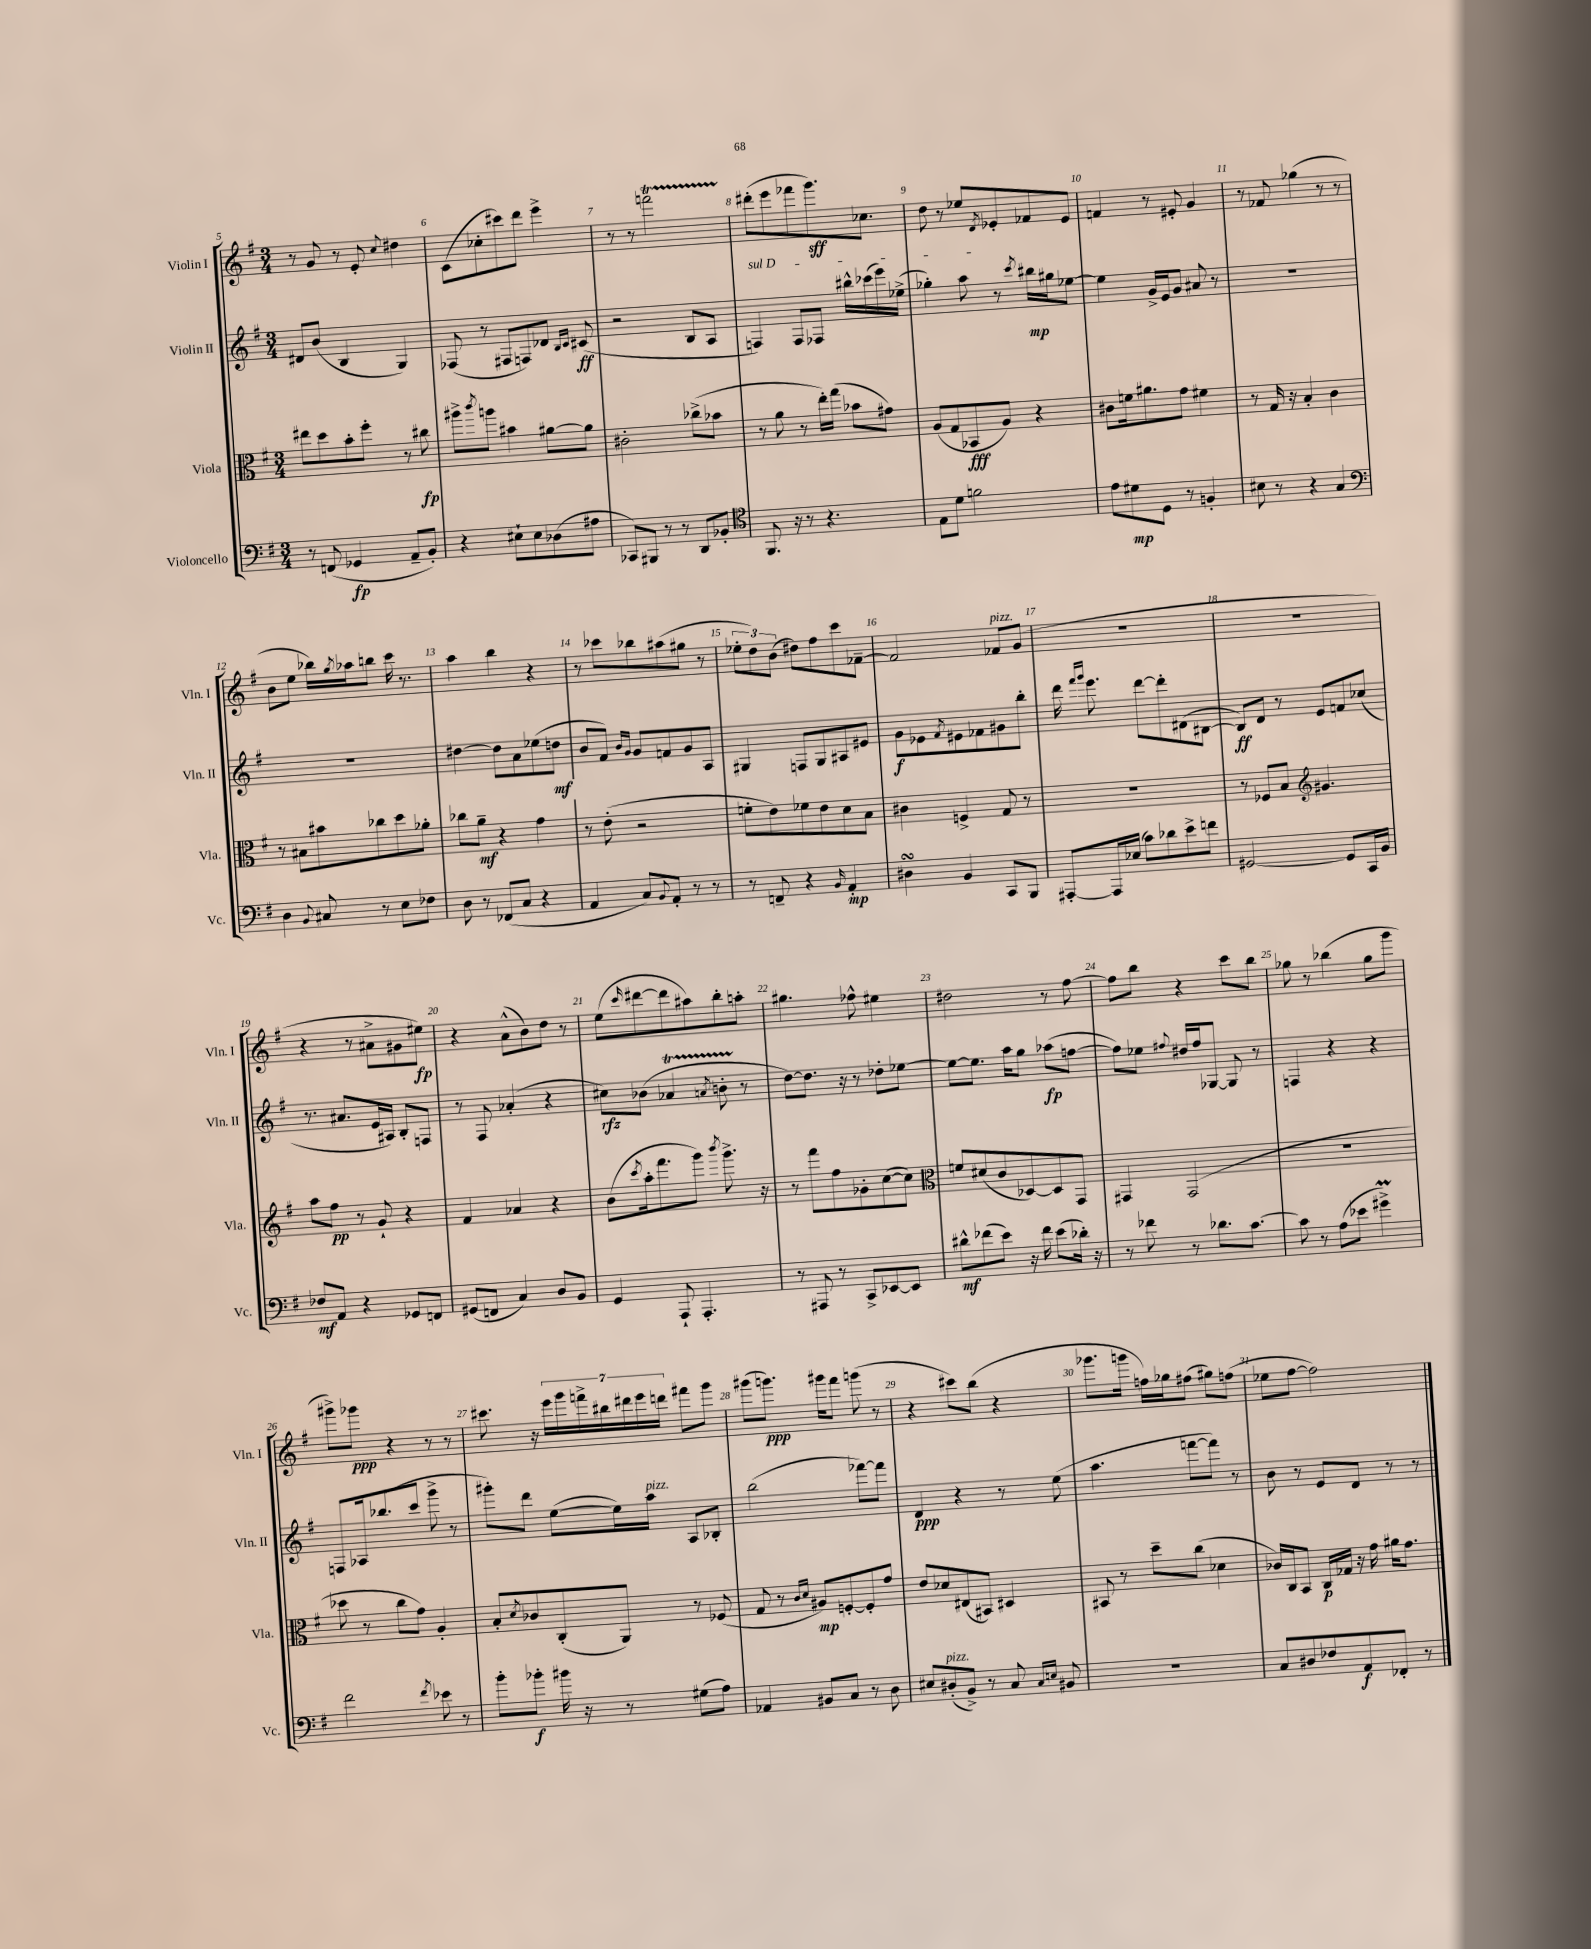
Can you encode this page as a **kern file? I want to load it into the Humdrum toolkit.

**kern	**kern	**kern	**kern
*staff4	*staff3	*staff2	*staff1
*clefF4	*clefC3	*clefG2	*clefG2
*k[f#]	*k[f#]	*k[f#]	*k[f#]
*M3/4	*M3/4	*M3/4	*M3/4
8r	8ee#	8d#	8r
(8FF	8dd	(8b	8g
4GG-	8b'	4B	8r
.	8ff#'	.	8e'
.	.	.	8qqcc
8AA~	8r	4G)	4dd#
8BB')	8cc#	.	.
=	=	=	=
4r	8aa#^	(8F-	(8c
.	8qccc	.	.
.	8aa	8r	8cc-'
8E#`	4b#	8F#	8ccc#)
8E#	.	8F)	8ddd
(8D-	[8a#	8d-	4eee^
.	.	16qqB	.
.	.	16qqc	.
8A#	8a#]	(8c#	.
=	=	=	=
8CC-)	2c#'	2r	8r
8BBB#	.	.	8r
8r	.	.	2fff
8r	.	.	.
8DD	(8cc-^	8B	.
8BB-'	8b-	8A	.
=	=	=	=
*clefC4	*	*	*
8.FF#	8r	4F)	(8ddd#'
.	8a	.	8eee
16r	.	.	.
8r	8r	8F	8fff-
4.r	16ee')	8F-	8.ggg)
.	(16gg	.	.
.	8b-	16bb#^^	.
.	.	(16ccc-	8.cc-
.	8g#)	16eee)	.
.	.	(16ee-^	.
=	=	=	=
8E	(8A	4gg-')	8dd
8d	8G	.	8r
2f	8BB-	8aa	8ee-
.	.	.	8qd
.	8A)	8r	8e-'
.	.	8qccc	.
.	4r	16bb#	8f-
.	.	16gg#	.
.	.	[8ee-	8e-
=	=	=	=
8e	8c#	4ee-]	4f
8d#	16f	.	.
.	8.a#	.	.
8D	.	16g^	8r
.	.	16e	.
8r	8g	8g	8e#'
4F'	4f#	8a#	4g
.	.	8r	.
=	=	=	=
8B#	8r	2.r	8r
8r	16G	.	8f-
.	16r	.	.
4r	4B'	.	(4gg-
4G	4c	.	8r
.	.	.	8r
=	=	=	=
*clefF4	*	*	*
4D	8r	2.r	8b
.	8B#	.	8ee
8qqBB	.	.	.
8C#	8b#	.	16bb-)
.	.	.	8qgg
.	.	.	16aa-
8r	8cc-	.	8bb
8E	8dd	.	16ccc
.	.	.	8.r
8F-	8a-'	.	.
=	=	=	=
8D	8cc-	[4dd#	4aa
8r	8a~	.	.
(8FF-	4r	8dd#]	4bb
8C	.	8a	.
4r	4g	(8ee-	4r
.	.	8dd	.
=	=	=	=
4AA	8r	8b	8r
.	(8e'	8f#)	8ccc-
.	.	16qqb	.
.	.	16qqg	.
8C)	2r	8g	8bb-
8qqBB	.	.	.
8AA'	.	8f	(8aa#
8r	.	8g	8gg#
8r	.	8A	8r
=	=	=	=
8r	8f'	4G#	12ee-'
.	.	.	12dd)
8FF~	8e)	.	.
.	.	.	(12b
4r	8f-	8F	8dd#)
.	8e	8G#	8ff#
16qqBB	.	.	.
4AA'	8d	8A#	8ccc
.	8B	8e#	[8f-~
=	=	=	=
4D#	4c#	8g	2f-]
.	.	8e-	.
.	.	8qf#	.
4BB	4F^	8e#	.
.	.	8f-	.
8CC	8G	8g#	8f-
8BBB	8r	8bb'	(8g
=	=	=	=
[8AAA#'	2.r	16ddd	2.r
.	.	16qqfff#	.
.	.	16qqggg	.
.	.	8.eee	.
16AAA#]	.	.	.
(16E-	.	.	.
8c)	.	[8ddd	.
8d-	.	8ddd']	.
8e^	.	(8d#	.
8f	.	[8B#	.
=	=	=	=
[2GG#	8r	8B#])	2.r
.	8F-	8d	.
.	8B	8r	.
*	*clefG2	*	*
.	4.g#	8e	.
8GG#]	.	8f	.
16CC	.	(8cc-	.
16BB	.	.	.
=	=	=	=
8F-	8aa	8.r	4r
8AA	8ff#	.	.
.	.	8.a#	.
4r	8r	.	8r
.	8g`	16e	8a#^
.	.	16A#)	.
8GG-	4r	8B'	8g#
8FF	.	8F	8ee#)
=	=	=	=
(8GG#	4f#	8r	4r
8FF	.	8F#	.
4C)	4a-	(4a-'	(8a^^
.	.	.	8b)
8D	4r	4r	8dd
8BB	.	.	8r
=	=	=	=
4GG	(8b	8cc#)	(8ee
.	8qccc	.	16qqccc
.	16aa'	(8b-	[8ddd#
.	8.fff#	.	.
8AAA`	.	4a-	8ddd#]
4.AAA'	8ggg)	.	8aa#)
.	8qbbb	8qa	.
.	8.ggg^	8b'	8bb'
.	.	8r	8aa'
.	16r	.	.
=	=	=	=
8r	8r	[8dd)	4.gg#
8AAA#	8fff#	8.dd]	.
8r	8ff#	.	.
.	.	16r	.
8CC^	8g-'	8r	8ff-^^
[8EE-	([8cc	8dd-'	4ee#
8EE-]	8cc])	[8ee-	.
=	=	=	=
*	*clefC3	*	*
8d#^^	8f	8ee-_	2dd#
(8f-	(8d#	8.ee-]	.
8e)	8c	.	.
.	.	16aa	.
16r	[8D-)	8gg	.
16f-	.	.	.
(8e	8D-]	(8aa-	8r
16d-')	8GG	[8ff	[8ff#
16r	.	.	.
=	=	=	=
8r	4GG#	8ff])	8ff#]
8f-	.	8ee-	8bb
.	.	8qqff#	.
8r	(2GG#	16dd#	4r
.	.	16ff#	.
8.d-	.	[8G-	.
.	.	8G-]	8ccc
[8.c	.	.	.
.	.	8r	8bb
=	=	=	=
8c]	2.r	4F	8gg-
8r	.	.	8r
(8A	.	4r	(4bb-
8e-	.	.	.
4g#^)	.	4r	8gg-
.	.	.	8ggg
=	=	=	=
2f#	8dd-	8F	8ggg#^)
.	8r	16A-	8ggg-
.	.	(8.bb-	.
.	8cc	.	4r
.	8g)	8ccc	.
8qf#	.	.	.
8e-	4A'	8ggg^	8r
8r	.	8r	8r
=	=	=	=
8b'	8B'	8ggg#')	8.ccc#
.	8qd	.	.
8b-'	8c-	8ddd	.
.	.	.	16r
16b#	(8C'	([8ee	28eee
.	.	.	28ggg
16r	.	.	.
.	.	.	28fff^
.	.	.	28bb#
8r	8AA)	16ee])	.
.	.	.	28ddd#
.	.	.	28eee
.	.	16aa	.
.	.	.	28ddd
(8G#	8r	8A	8fff#
8A)	(8F-	8B-'	8ggg
=	=	=	=
4AA-	8G	(2bb	(8ggg#
.	8r	.	8.ggg)
.	16qqc	.	.
.	16qqd	.	.
8BB#	8A#)	.	.
.	.	.	16ggg#
8C	[8F'	.	8fff#
8r	8F']	[8fff-)	(8ggg
8D	8g	8fff-]	8r
=	=	=	=
8E#	8e	4d	4r
(8D#'	8d-	.	.
8BB^)	(8E#	4r	8ccc#)
8r	8BB#)	.	(8bb
8C	4D#	8r	4r
16qqC	.	.	.
16qqE	.	.	.
8BB#	.	(8ee	.
=	=	=	=
2.r	8BB#	4.aa	8.ggg-
.	8r	.	.
.	.	.	16ggg
.	8dd~	.	16ff)
.	.	.	16gg-
.	(8cc	[8fff	(8ff#
.	4d-	8fff])	8gg#)
.	.	8r	(8ff
=	=	=	=
8C	16c-)	8b	8ee-
.	16C	.	.
8D#	8BB	8r	[8ff#
8F-	16C	8e	2ff#])
.	16G-	.	.
8AA	16r	8d	.
.	16g	.	.
8FF-'	16a#	8r	.
.	8.g	.	.
8r	.	8r	.
==	==	==	==
*-	*-	*-	*-
